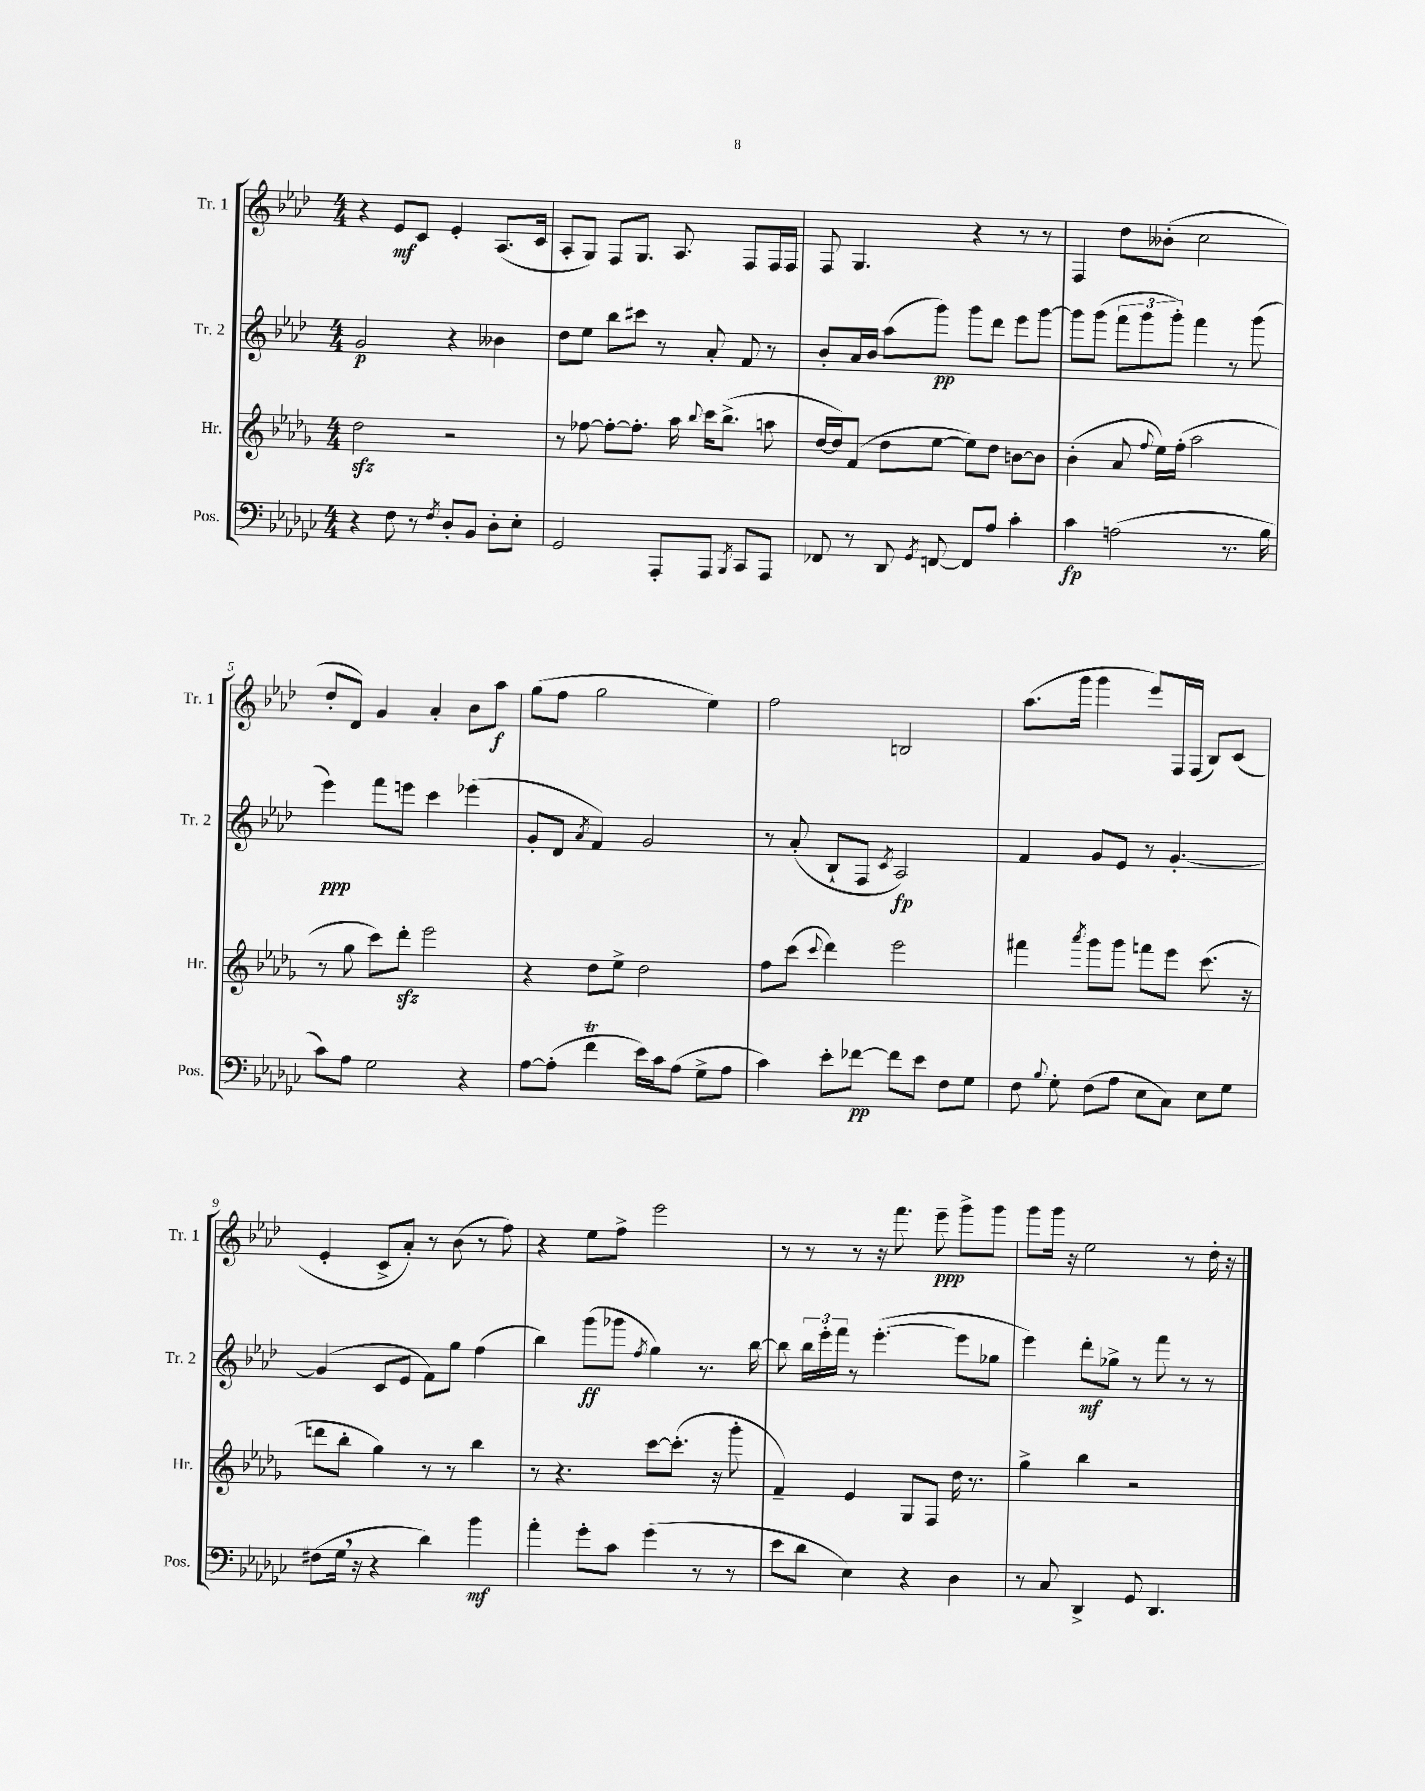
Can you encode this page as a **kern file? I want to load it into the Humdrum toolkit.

**kern	**dynam	**kern	**kern	**dynam	**kern	**dynam
*part4	*part4	*part3	*part2	*part2	*part1	*part1
*staff4	*staff4	*staff3	*staff2	*staff2	*staff1	*staff1
*I"Pos.	*	*I"Hr.	*I"Tr. 2	*	*I"Tr. 1	*
*I'Pos.	*	*I'Hr.	*I'Tr. 2	*	*I'Tr. 1	*
*clefF4	*	*clefG2	*clefG2	*	*clefG2	*
*k[b-e-a-d-g-c-]	*	*k[b-e-a-d-g-]	*k[b-e-a-d-]	*	*k[b-e-a-d-]	*
*M4/4	*	*M4/4	*M4/4	*	*M4/4	*
=1	=1	=1	=1	=1	=1	=1
4r	.	2dd-zz\	2g/	p	4r	.
8F\	.	.	.	.	8e-/L	mf
8r	.	.	.	.	8c/J	.
8qF/	.	.	.	.	.	.
8D-'/L	.	2r	4r	.	4e-'/	.
8BB-/J	.	.	.	.	.	.
8D-'\L	.	.	4b--X\	.	(8.A-/L	.
8E-'\J	.	.	.	.	.	.
.	.	.	.	.	16c/Jk	.
=2	=2	=2	=2	=2	=2	=2
2GG-/	.	8r	8dd-\L	.	8A-'/L	.
.	.	[8ff-X\	8ee-\J	.	8G/J)	.
.	.	8ff-'\L_	8bb-\L	.	8F/L	.
.	.	8.ff-'\J]	8ccc#X\J	.	8.G/J	.
8AAA-'/L	.	.	8r	.	.	.
.	.	16aa-\	.	.	8.A-/	.
.	.	8qqbb-/	.	.	.	.
8AAA-/J	.	16ccc\KL	8a-'/	.	.	.
.	.	(8.bb-^\J	.	.	.	.
8qBBB-/	.	.	.	.	.	.
8CC-/L	.	.	8f/	.	8F/L	.
8AAA-/J	.	8aan\	8r	.	16F/L	.
.	.	.	.	.	16F/JJ	.
=3	=3	=3	=3	=3	=3	=3
8FF-X/	.	[16dd-/LL	8b-'/L	.	8F/	.
.	.	16dd-/J])	.	.	.	.
8r	.	(8f/J	16a-/L	.	4.G/	.
.	.	.	16b-/JJ	.	.	.
8DD-/	.	8dd-\L	(8aa-\L	.	.	.
8qGG-/	.	.	.	.	.	.
[8FFn/	.	[8ee-\J	8ggg\J)	pp	.	.
8FF/L]	.	8ee-\L])	8ggg\L	.	4r	.
8A-/J	.	8dd-\J	8ddd-\J	.	.	.
4c-'\	.	[8bn\L	8eee-\L	.	8r	.
.	.	8b\J]	[8ggg\J	.	8r	.
=4	=4	=4	=4	=4	=4	=4
4c-\	fp	(4b-'\	8ggg\L]	.	4F/	.
.	.	.	(8ggg\J	.	.	.
(2An\	.	8a-/	12fff\L	.	8dd-\L	.
.	.	.	12ggg\	.	.	.
.	.	8qqff/	.	.	.	.
.	.	16ee-\LL)	.	.	(8b--X'\J	.
.	.	.	12ggg'\J)	.	.	.
.	.	(16ff'\JJ	.	.	.	.
.	.	2aa-\	4fff\	.	2cc\	.
8.r	.	.	8r	.	.	.
.	.	.	(8ggg\	.	.	.
16B-\	.	.	.	.	.	.
!!LO:LB:g=z
=5	=5	=5	=5	=5	=5	=5
8c-\L)	.	8r	4eee-\)	ppp	8dd-'/L	.
8A-\J	.	8gg-\	.	.	8d-/J)	.
2G-\	.	8ccc\L)	8fff\L	.	4g/	.
.	.	8ddd-zz'\J	8eeen\J	.	.	.
.	.	2eee-\	4ccc\	.	4a-'/	.
4r	.	.	(4eee-X\	.	8b-\L	.
.	.	.	.	.	8aa-\J	f
=6	=6	=6	=6	=6	=6	=6
[8A-\L	.	4r	8g'/L	.	(8gg\L	.
(8A-'\J]	.	.	8d-/J	.	8ff\J	.
.	.	.	8qa-/	.	.	.
4ft\	.	8dd-\L	4f/)	.	2gg\	.
.	.	8ee-^\J	.	.	.	.
16e-\LL)	.	2dd-\	2g/	.	.	.
16c-\J	.	.	.	.	.	.
(8A-\J	.	.	.	.	.	.
8G-^\L	.	.	.	.	4ee-\)	.
8A-\J	.	.	.	.	.	.
=7	=7	=7	=7	=7	=7	=7
4c-\)	.	8ff\L	8r	.	2ff\	.
.	.	(8ccc\J	(8a-'/	.	.	.
.	.	8qqccc/	.	.	.	.
8e-'\L	.	4ddd-\)	8B-`/L	.	.	.
[8f-X\J	pp	.	8F/J	.	.	.
.	.	.	8qc/	.	.	.
8f-\L]	.	2eee-\	2A-/)	fp	2Bn/	.
8e-\J	.	.	.	.	.	.
8F\L	.	.	.	.	.	.
8G-\J	.	.	.	.	.	.
=8	=8	=8	=8	=8	=8	=8
8F\	.	4fff#X\	4f/	.	(8.aa-\L	.
8qqB-/	.	.	.	.	.	.
8G-'\	.	.	.	.	.	.
.	.	.	.	.	16ggg\Jk	.
.	.	8qaaa-/	.	.	.	.
(8F\L	.	8ggg-\L	8g/L	.	4ggg\	.
8A-\J	.	8ggg-\J	8e-/J	.	.	.
8E-\L	.	8fffn\L	8r	.	8eee-/L)	.
8C-\J)	.	8eee-\J	[4.g'/	.	16F/L	.
.	.	.	.	.	(16F/JJ	.
8E-\L	.	(8.ccc\	.	.	8B-/L)	.
8G-\J	.	.	.	.	(8c/J	.
.	.	16r	.	.	.	.
!!LO:LB:g=z
=9	=9	=9	=9	=9	=9	=9
(8F#X\L	.	8dddn\L	(4g/]	.	4e-'/	.
16G-,\Jk	.	8bb-'\J	.	.	.	.
16r	.	.	.	.	.	.
4r	.	4gg-\)	8c/L	.	8c^/L	.
.	.	.	8e-/J	.	8a-'/J)	.
4d-\)	.	8r	8f\L)	.	8r	.
.	.	8r	8gg\J	.	(8b-\	.
4b-\	mf	4bb-\	(4ff\	.	8r	.
.	.	.	.	.	8ff\)	.
=10	=10	=10	=10	=10	=10	=10
4a-'\	.	8r	4bb-\)	.	4r	.
.	.	4.r	.	.	.	.
8g-'\L	.	.	(8ggg\L	ff	8ee-\L	.
8c-\J	.	.	8ggg-X\J	.	8ff^\J	.
.	.	.	8qff/	.	.	.
(4g-\	.	[8ccc\L	4gg\)	.	2eee-\	.
.	.	(8.ccc'\J]	.	.	.	.
8r	.	.	8.r	.	.	.
.	.	16r	.	.	.	.
8r	.	8ggg-'\	.	.	.	.
.	.	.	[16bb-\	.	.	.
=11	=11	=11	=11	=11	=11	=11
8e-\L	.	4f~/)	8bb-\]	.	8r	.
8d-\J	.	.	24bb-\LL	.	8r	.
.	.	.	24eee-'\	.	.	.
.	.	.	24fff\JJ	.	.	.
4E-\)	.	4e-/	8r	.	8r	.
.	.	.	([4.eee-'\	.	16r	.
.	.	.	.	.	8.fff\	.
4r	.	8G-/L	.	.	.	.
.	.	8F/J	.	.	8eee-~\	ppp
4D-\	.	16dd-\	8eee-\L]	.	8ggg^\L	.
.	.	8.r	.	.	.	.
.	.	.	8gg-X\J	.	8ggg\J	.
=12	=12	=12	=12	=12	=12	=12
8r	.	4gg-^\	4eee-\)	.	8ggg\L	.
8C-/	.	.	.	.	16ggg\Jk	.
.	.	.	.	.	16r	.
4DD-^/	.	4bb-\	8ddd-'\L	mf	2ee-\	.
.	.	.	8gg-X^\J	.	.	.
8GG-/	.	2r	8r	.	.	.
4.DD-/	.	.	8fff\	.	.	.
.	.	.	8r	.	8r	.
.	.	.	8r	.	16dd-'\	.
.	.	.	.	.	16r	.
==	==	==	==	==	==	==
*-	*-	*-	*-	*-	*-	*-
